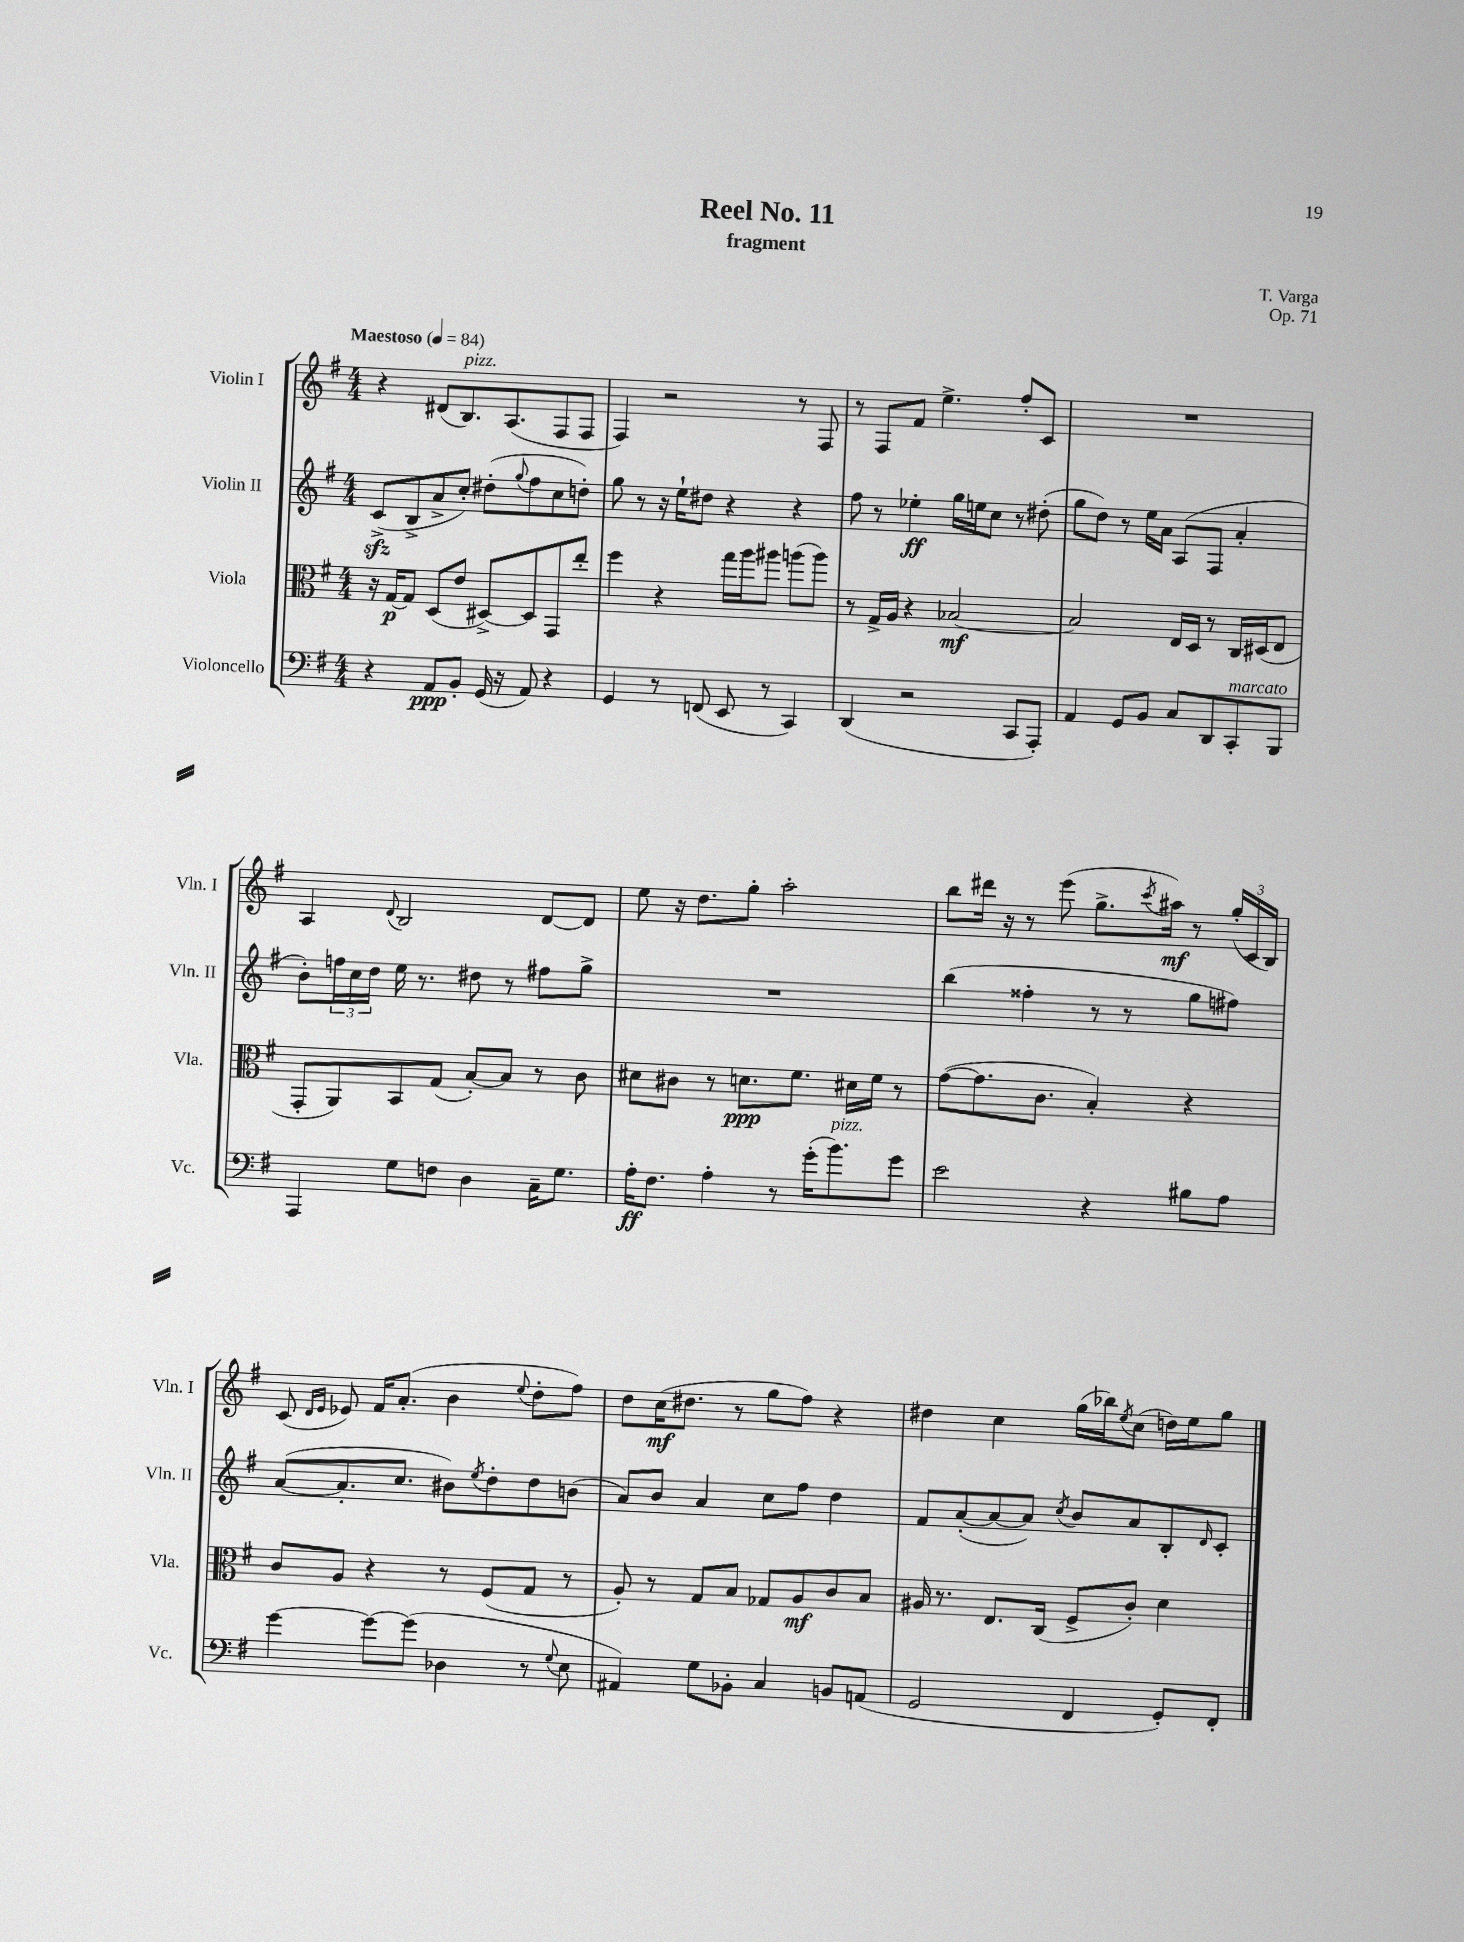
\header { title = "Reel No. 11" composer = "T. Varga" subtitle = "fragment" opus = "Op. 71" }
<<
\new StaffGroup <<
\new Staff = "s0" \with { instrumentName = "Violin I" shortInstrumentName = "Vln. I" } {
    \clef treble \key g \major \numericTimeSignature \time 4/4 \tempo "Maestoso" 4 = 84
    r4 dis'8( b8.^\markup { \italic "pizz." }) a8.( fis8 fis8 |
    fis4) r2 r8 fis8 |
    r8 fis8 fis'8 e''4.-> fis''8-. c'8 |
    R1 |
    a4 \appoggiatura { d'8 } b2 d'8~ d'8 |
    e''8 r16 d''8. g''8-. a''2-. |
    b''8 dis'''16 r16 r8 e'''8( g''8.-> \acciaccatura { c'''8 } ais''16\mf) r8 \tuplet 3/2 { g''16-.( c'16 b16) } |
    c'8( \grace { d'16 e'16 } ees'8) fis'16 a'8.-.( b'4 \appoggiatura { e''8 } d''8-. fis''8) |
    d''8 c''16\mf( dis''8. r8 g''8 fis''8) r4 |
    dis''4 c''4 g''16( bes''16) \acciaccatura { e''8 } c''8( d''16) e''16 g''8 \bar "|." |
}
\new Staff = "s1" \with { instrumentName = "Violin II" shortInstrumentName = "Vln. II" } {
    \clef treble \key g \major \numericTimeSignature \time 4/4
    c'8->\sfz( b8-> a'8-> c''8-.) dis''8-.( \appoggiatura { g''8 } fis''8 c''8 d''8-.) |
    g''8 r8 r16 e''16-! dis''8 r4 r4 |
    fis''8 r8 ees''4-.\ff g''16 e''16 c''8 r8 dis''8-.( |
    g''8 d''8) r8 e''16 a'16 a8( fis8 a'4-. |
    b'8-.) \tuplet 3/2 { f''16 c''16 d''16 } e''16 r8. dis''8 r8 fis''8 g''8-> |
    R1 |
    b''4( fisis''4-. r8 r8 g''8 fis''8) |
    a'8~( a'8.-. c''8. bis'8) \acciaccatura { e''8 } d''8-. d''8 b'8( |
    a'8) b'8 a'4 c''8 fis''8 d''4 |
    fis'8 a'8~-.( a'8~ a'8) \acciaccatura { c''8 } b'8 a'8 b8-. \grace { d'16 } c'8-. \bar "|." |
}
\new Staff = "s2" \with { instrumentName = "Viola" shortInstrumentName = "Vla." } {
    \clef alto \key g \major \numericTimeSignature \time 4/4
    r16 g16~\p g8 d8( e'8 dis8~->) dis8 g,8 e''8-. |
    fis''4 r4 g''16 a''16 ais''8 a''8( a''8) |
    r8 g16-> a16 r4 bes2~\mf |
    bes2 e16 d16 r8 c16 dis16( e8 |
    g,8-. a,8) b,8 g8( b8~-.) b8 r8 c'8 |
    dis'8 cis'8 r8 d'8.\ppp fis'8. dis'16 fis'16 r8 |
    g'8~( g'8. c'8. b4-.) r4 |
    c'8 a8 r4 r8 fis8( g8 r8 |
    a8-.) r8 g8 b8 ges8 a8\mf c'8 b8 |
    ais16 r8. e8. c16( fis8-> c'8-.) d'4 \bar "|." |
}
\new Staff = "s3" \with { instrumentName = "Violoncello" shortInstrumentName = "Vc." } {
    \clef bass \key g \major \numericTimeSignature \time 4/4
    r4 a,8\ppp b,8-. g,16( r16 a,8) r4 |
    g,4 r8 f,8( e,8 r8 c,4) |
    d,4( r2 c,8 a,,8-.) |
    a,4 g,8 b,8 c8 d,8 c,8-.^\markup { \italic "marcato" } b,,8 |
    a,,4 g8 f8 d4 c16-- g8. |
    a16-.\ff fis8. a4-. r8 g'16-.( b'8.^\markup { \italic "pizz." }) g'8 |
    e'2 r4 bis8 a8 |
    g'4~ g'8~ g'8( des4 r8 \appoggiatura { g8 } e8 |
    ais,4) g8 bes,8-. c4 b,8 a,8( |
    g,2 fis,4 g,8-.) fis,8-. \bar "|." |
}
>>
>>
\layout { \context { \Score \remove "Bar_number_engraver" } }
